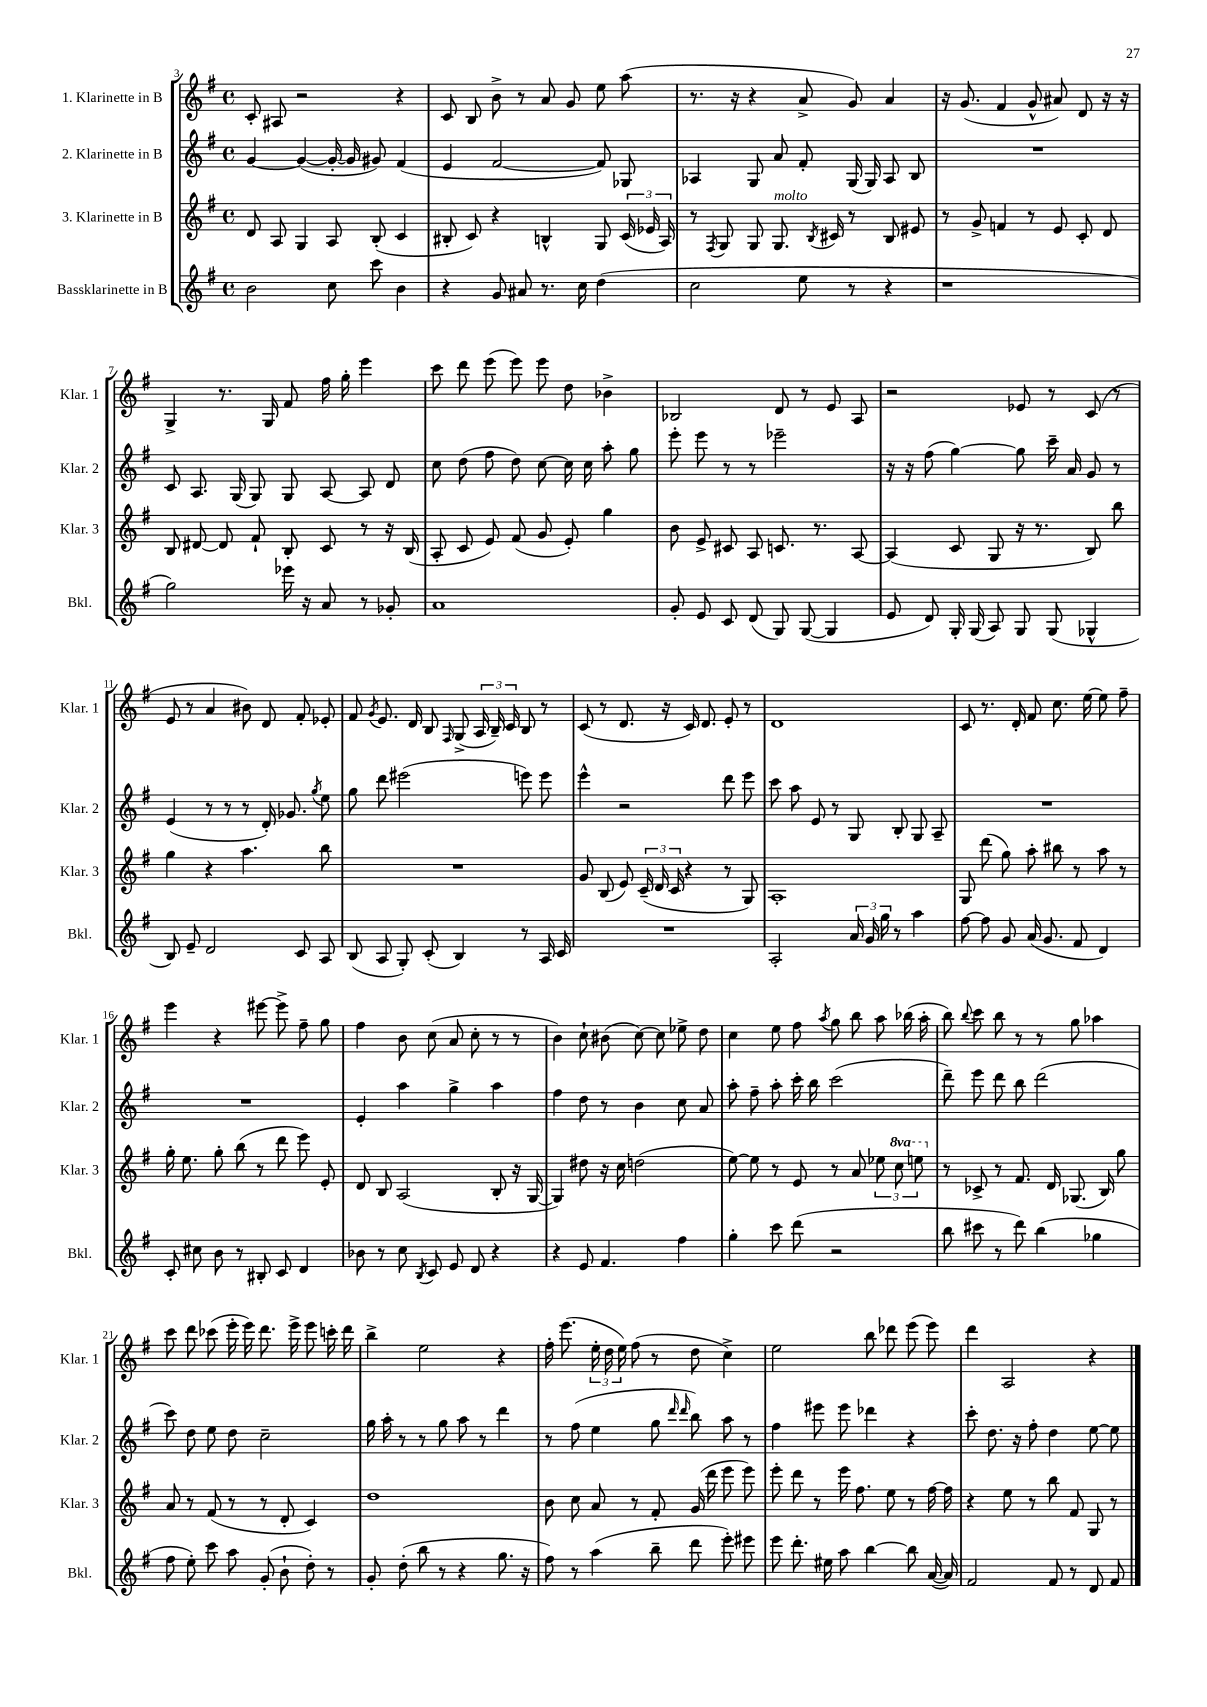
<<
\new StaffGroup <<
\new Staff = "s0" \with { instrumentName = "1. Klarinette in B" shortInstrumentName = "Klar. 1" } {
    \clef treble \key g \major \defaultTimeSignature \time 4/4
    \autoBeamOff c'8-. ais8 r2 r4 |
    c'8 b8 b'8-> r8 a'8 g'8 e''8 a''8( |
    r8. r16 r4 a'8-> g'8) a'4 |
    r16 g'8.( fis'4 g'8-^ ais'8) d'8 r16 r16 |
    g4-> r8. g16 fis'8 fis''16 g''16-. e'''4 |
    c'''8 d'''8 e'''8( e'''8) e'''8 d''8 bes'4-> |
    bes2 d'8 r8 e'8 a8 |
    r2 ees'8 r8 c'8( r8 |
    e'8 r8 a'4 bis'8) d'8 fis'8-. ees'8-. |
    fis'8 \acciaccatura { g'8 } e'8. d'16 b8 \grace { fis16 } g8->( \tuplet 3/2 { a16 b16--) c'16 } b8 r8 |
    c'8( r8 d'8. r16 c'16) d'8. e'8-. r8 |
    d'1 |
    c'8 r8. d'16-. fis'8 c''8. e''16~ e''8 fis''8-- |
    e'''4 r4 eis'''8~ eis'''8-> fis''8-- g''8 |
    fis''4 b'8 c''8( a'8 c''8-. r8 r8 |
    b'4) c''8-! bis'8( c''8~) c''8 ees''8-> d''8 |
    c''4 e''8 fis''8 \acciaccatura { a''8 } g''8 b''8 a''8 bes''16( a''16-. |
    b''8) \appoggiatura { b''8 } c'''8 b''8 r8 r8 g''8 aes''4 |
    c'''8 d'''8 ces'''8( e'''16-. e'''16) d'''8. e'''16-> e'''8 c'''16-. d'''16 |
    b''4-> e''2 r4 |
    fis''16-. e'''8.( \tuplet 3/2 { e''16-. d''16 e''16) } fis''8( r8 d''8 c''4->) |
    e''2 b''8 des'''8 e'''8( e'''8) |
    d'''4 a2 r4 \bar "|." |
}
\new Staff = "s1" \with { instrumentName = "2. Klarinette in B" shortInstrumentName = "Klar. 2" } {
    \clef treble \key g \major \defaultTimeSignature \time 4/4
    \autoBeamOff g'4~ g'4~( g'16~-. g'16 gis'8) fis'4( |
    e'4 fis'2~ fis'8) ges8 |
    aes4 g8 a'8 fis'8-. g16( g16) aes8 b8 |
    R1 |
    c'8 a8. g16( g8) g8 a8~ a8 d'8 |
    c''8 d''8( fis''8 d''8) c''8~ c''16 c''16 a''8-. g''8 |
    e'''8-. e'''8 r8 r8 ees'''2-- |
    r16 r16 fis''8( g''4~) g''8 c'''16-- a'16 g'8 r8 |
    e'4( r8 r8 r8 d'16-.) ges'8. \acciaccatura { g''8 } e''8 |
    g''8 d'''8 eis'''2( e'''8) e'''8 |
    e'''4-^ r2 d'''8 e'''8 |
    c'''8 a''8 e'8 r8 g8 b8-. g8 a8-- |
    R1 |
    R1 |
    e'4-. a''4 g''4-> a''4 |
    fis''4 d''8 r8 b'4 c''8 a'8 |
    a''8-. fis''8-- a''8-. c'''16-. b''16 c'''2( |
    d'''8--) e'''8 d'''8 b''8 d'''2( |
    c'''8) d''8 e''8 d''8 c''2-- |
    g''16 a''16-. r8 r8 g''8 a''8 r8 d'''4 |
    r8 fis''8( e''4 g''8 \grace { d'''16 d'''16 } b''8) a''8 r8 |
    fis''4 eis'''8 eis'''8 des'''4 r4 |
    c'''8-. d''8. r16 fis''8-. d''4 e''8~ e''8 \bar "|." |
}
\new Staff = "s2" \with { instrumentName = "3. Klarinette in B" shortInstrumentName = "Klar. 3" } {
    \clef treble \key g \major \defaultTimeSignature \time 4/4 \set Staff.ottavationMarkups = #ottavation-simple-ordinals
    \autoBeamOff d'8 a8 g4 a8 b8-.( c'4 |
    bis8-. c'8) r4 b4-^ g8 \tuplet 3/2 { c'16( ees'16 a16) } |
    r8 \acciaccatura { fis8 } g8 g8 g8.^\markup { \italic "molto" } \acciaccatura { b8 } cis'16 r8 b8 eis'8 |
    r8 g'8-> f'4 r8 e'8 c'8-. d'8 |
    b8 dis'8~ dis'8 fis'8-! b8-. c'8 r8 r16 b16( |
    a8-. c'8 e'8) fis'8( g'8 e'8-.) g''4 |
    b'8 e'8-> cis'8 a8 c'8. r8. a8~ |
    a4( c'8 g8 r16 r8. b8) b''8 |
    g''4 r4 a''4. b''8 |
    R1 |
    g'8 b8( e'8) \tuplet 3/2 { c'16--( d'16 c'16 } r4 r8 g8) |
    a1-. |
    g8 d'''8( g''8) a''8-. bis''8 r8 a''8 r8 |
    g''16-. e''8. g''8-. b''8( r8 d'''8 e'''8) e'8-. |
    d'8 b8 a2( b8-. r16 g16~ |
    g4) dis''8 r16 c''16 d''2( |
    e''8~) e''8 r8 e'8 r8 a'8 \tuplet 3/2 { ees''8 \ottava #1 c'''8 e'''!8 \ottava #0 } |
    r8 ces'8-> r8 fis'8. d'16 ges8.( b16) g''8 |
    a'8 r8 fis'8( r8 r8 d'8-. c'4) |
    d''1 |
    b'8 c''8 a'8 r8 fis'8-. g'16( d'''16 e'''8 e'''8) |
    e'''8-. d'''8 r8 e'''16 fis''8. e''8 r8 fis''16~ fis''16 |
    r4 e''8 r8 b''8 fis'8 g8 r8 \bar "|." |
}
\new Staff = "s3" \with { instrumentName = "Bassklarinette in B" shortInstrumentName = "Bkl." } {
    \clef treble \key g \major \defaultTimeSignature \time 4/4
    \autoBeamOff b'2 c''8 c'''8 b'4 |
    r4 g'8 ais'8 r8. c''16 d''4( |
    c''2 e''8 r8 r4 |
    r1 |
    g''2) ees'''16 r16 a'8 r8 ges'8-. |
    a'1 |
    g'8-. e'8 c'8 d'8( g8) g8~( g4 |
    e'8 d'8) g16-. g16( a8) g8 g8( ges4-^ |
    b8) e'8-- d'2 c'8 a8 |
    b8( a8 g8-.) c'8-.( b4) r8 a16 c'16 |
    R1 |
    a2-. \tuplet 3/2 { a'16 g'16 g''16 } r8 a''4 |
    fis''8~ fis''8 g'8 a'16( g'8. fis'8 d'4) |
    c'8-. cis''8 b'8 r8 bis8-. c'8 d'4 |
    bes'8 r8 c''8 \acciaccatura { b8 } c'8 e'8 d'8 r4 |
    r4 e'8 fis'4. fis''4 |
    g''4-. c'''8 d'''8( r2 |
    b''8 cis'''8 r8 d'''8) b''4( ges''4 |
    fis''8 e''8-.) c'''8 a''8 g'8-.( b'8-! d''8-.) r8 |
    g'8-. d''8-.( b''8 r8 r4 g''8. r16 |
    fis''8) r8 a''4( b''8-- d'''8 e'''8-.) eis'''8 |
    e'''8 d'''8.-. eis''16 a''8 b''4~ b''8 a'16~( a'16) |
    fis'2 fis'8 r8 d'8 fis'8 \bar "|." |
}
>>
>>
\layout { \context { \Score currentBarNumber = #3 } }
